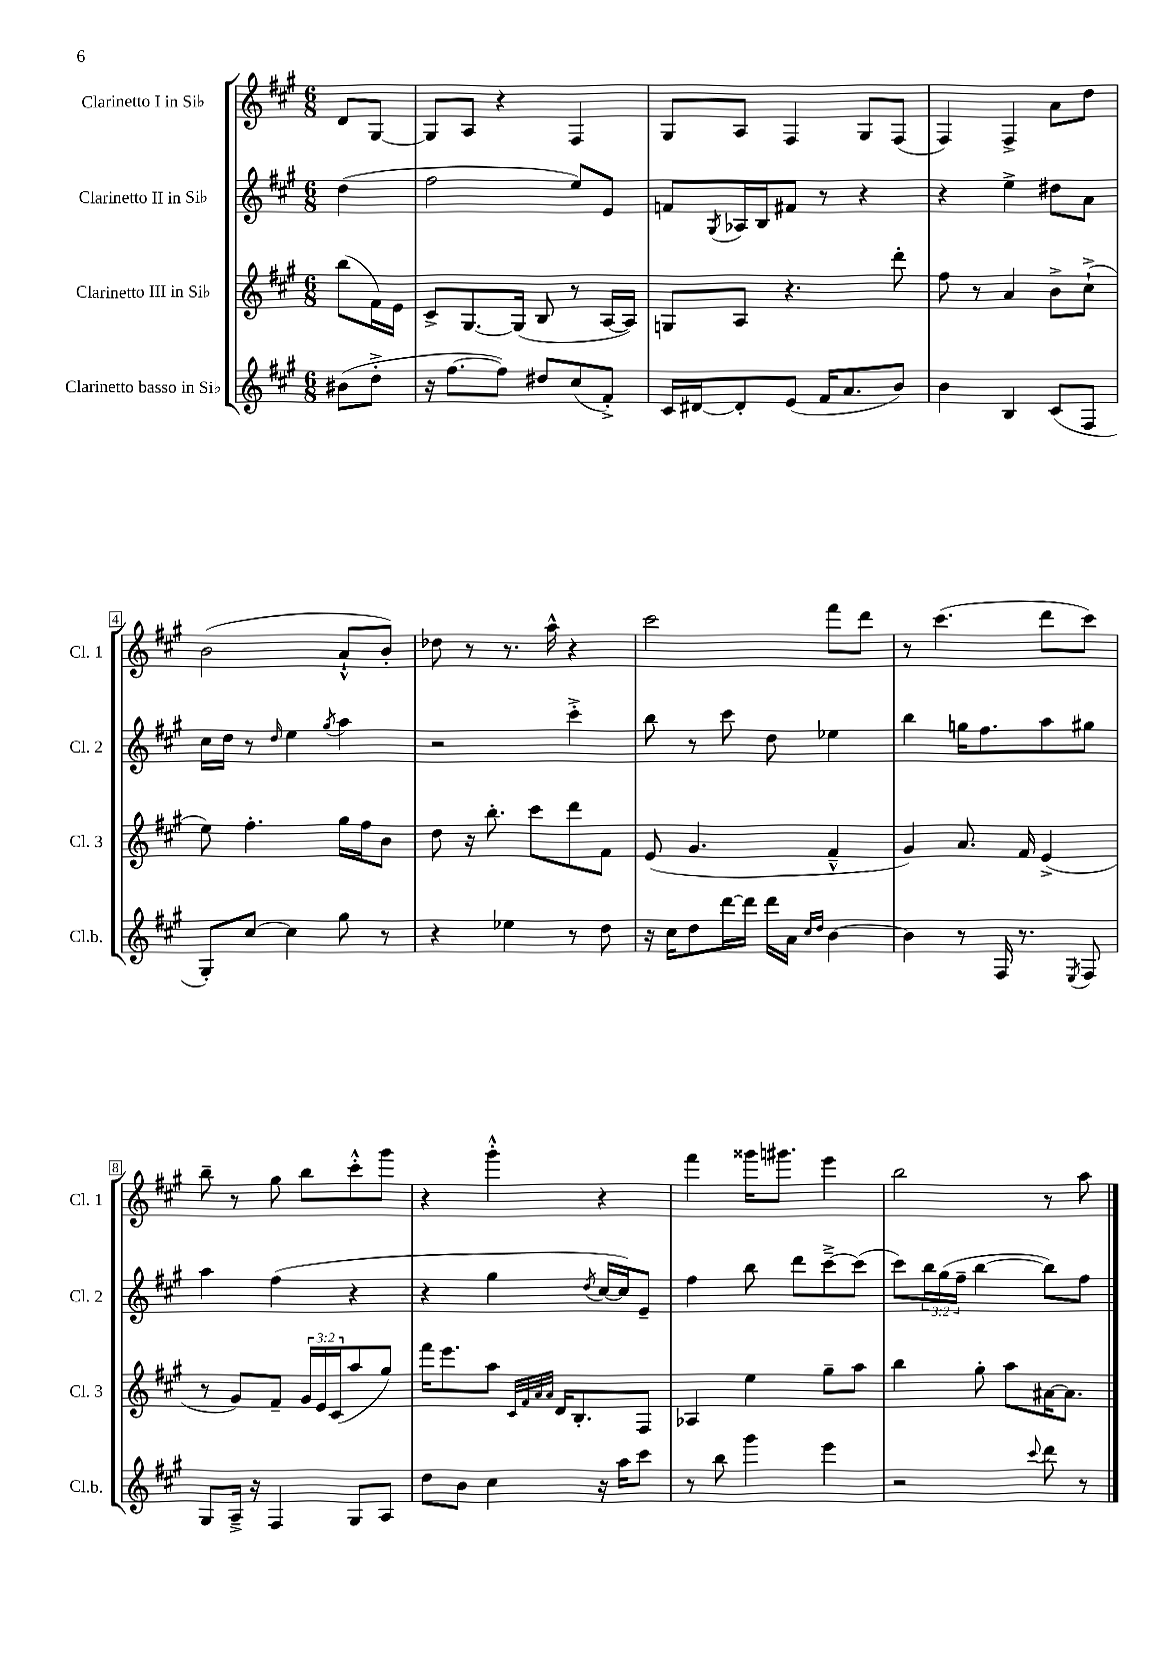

**kern	**kern	**kern	**kern
*staff4	*staff3	*staff2	*staff1
*clefG2	*clefG2	*clefG2	*clefG2
*k[f#c#g#]	*k[f#c#g#]	*k[f#c#g#]	*k[f#c#g#]
*M6/8	*M6/8	*M6/8	*M6/8
(8b#	(8bb	(4dd	8d
8dd'^	16f#)	.	[8G#
.	16e	.	.
=	=	=	=
16r	8c#^	2ff#	8G#]
[8.ff#	.	.	.
.	[8.G#	.	8A
8ff#])	.	.	4r
.	(16G#]	.	.
8dd#	8B	.	.
(8cc#	8r	8ee)	4F#
8f#'^)	[16A	8e	.
.	16A])	.	.
=	=	=	=
16c#	8G	8f	8G#
[16d#	.	.	.
.	.	8qG#	.
8d#']	8A	16A-	8A
.	.	16B	.
(8e	4.r	8f#	4F#
16f#	.	8r	.
8.a	.	.	.
.	.	4r	8G#
8b)	8ddd'	.	(8F#
=	=	=	=
4b	8ff#	4r	4F#)
.	8r	.	.
4B	4a	4ee^	4F#^
(8c#	8b^	8dd#	8a
8F#	(8cc#`^	8a	8dd
=	=	=	=
8G#')	8ee)	16cc#	(2b
.	.	16dd	.
[8cc#	4.ff#'	8r	.
.	.	16qqdd	.
4cc#]	.	4ee	.
.	.	8qgg#	.
8gg#	16gg#	4aa	8a`^^
.	16ff#	.	.
8r	8b	.	8b')
=	=	=	=
4r	8dd	2r	8dd-
.	16r	.	8r
.	8.bb'	.	.
4ee-	.	.	8.r
.	8ccc#	.	.
.	.	.	16aa^^
8r	8ddd	4ccc#'^	4r
8dd	8f#	.	.
=	=	=	=
16r	(8e	8bb	2ccc#
16cc#	.	.	.
8dd	4.g#	8r	.
[16ddd	.	8ccc#	.
16ddd]	.	.	.
16ddd	.	8dd	.
16a	.	.	.
16qqcc#	.	.	.
16qqdd	.	.	.
[4b	4f#~^^	4ee-	8fff#
.	.	.	8ddd
=	=	=	=
4b]	4g#)	4bb	8r
.	.	.	(4.ccc#
8r	8.a	16gg	.
.	.	8.ff#	.
16F#	.	.	.
8.r	16f#	.	.
.	(4e^	8aa	8ddd
8qE	.	.	.
8F#	.	8gg#	8ccc#)
=	=	=	=
8G#	8r	4aa	8bb~
16A~^	8g#)	.	8r
16r	.	.	.
4F#	8f#~	(4ff#	8gg#
.	24g#	.	8bb
.	24e	.	.
.	(24c#	.	.
8G#	8aa	4r	8ccc#'^^
8A	8gg#)	.	8ggg#
=	=	=	=
8dd	16fff#	4r	4r
.	8.eee	.	.
8b	.	.	.
4cc#	8aa	4gg#	4ggg#'^^
.	32qqc#	.	.
.	32qqf#	.	.
.	32qqa	.	.
.	32qqa	.	.
.	16d	.	.
.	8.B'	.	.
.	.	8qdd	.
16r	.	[16cc#	4r
16aa	.	16cc#])	.
8ccc#	8F#	8e~	.
=	=	=	=
8r	4A-	4ff#	4fff#
8bb	.	.	.
4ggg#	4ee	8bb	16ggg##
.	.	.	8.ggg#
.	.	8ddd	.
4eee	8gg#~	[8ccc#~^	4eee
.	8aa	(8ccc#]	.
=	=	=	=
2r	4bb	8ccc#)	2bb
.	.	24bb	.
.	.	(24gg#	.
.	.	24ff#~	.
.	8gg#'	[4bb	.
.	8aa	.	.
8qqccc#	.	.	.
8ddd	[16a#	8bb])	8r
.	8.a#]	.	.
8r	.	8ff#	8aa
==	==	==	==
*-	*-	*-	*-
